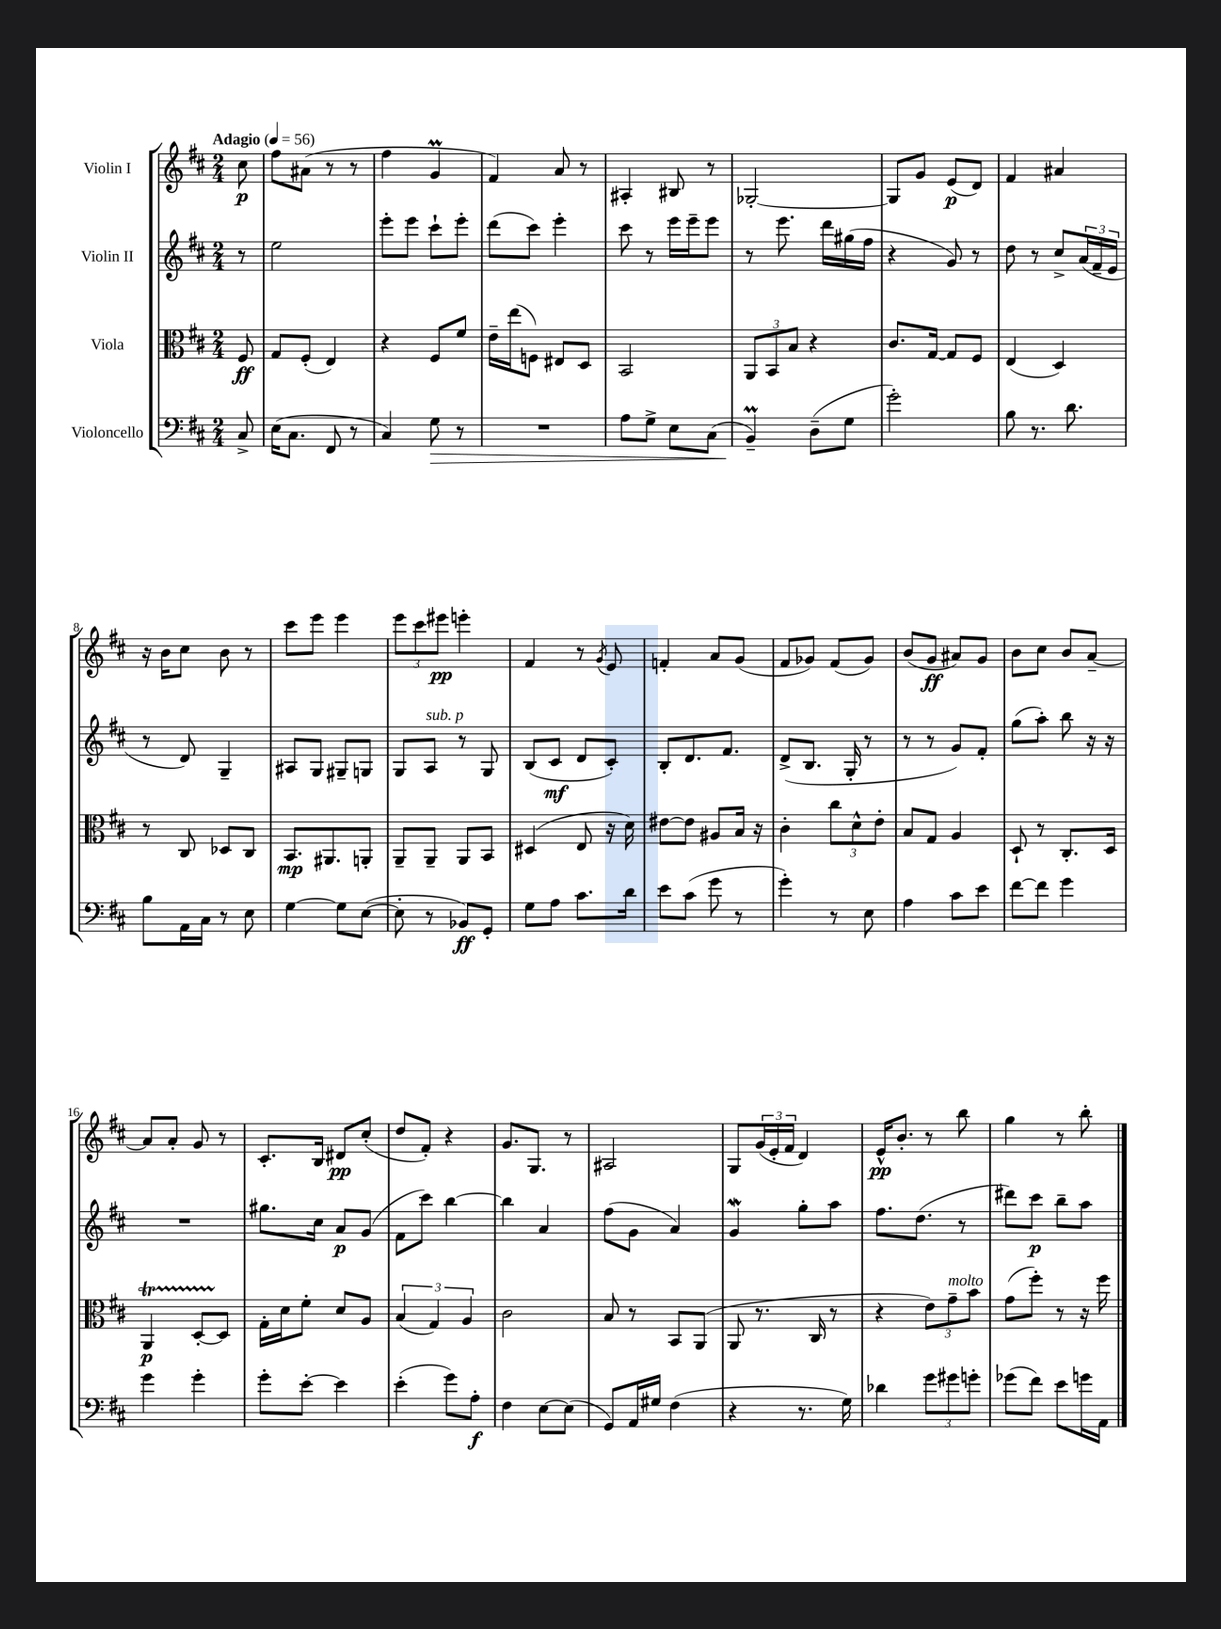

**kern	**dynam	**kern	**dynam	**kern	**dynam	**kern	**dynam
*part4	*part4	*part3	*part3	*part2	*part2	*part1	*part1
*staff4	*staff4	*staff3	*staff3	*staff2	*staff2	*staff1	*staff1
*I"Violoncello	*	*I"Viola	*	*I"Violin II	*	*I"Violin I	*
*clefF4	*	*clefC3	*	*clefG2	*	*clefG2	*
*k[f#c#]	*	*k[f#c#]	*	*k[f#c#]	*	*k[f#c#]	*
*M2/4	*	*M2/4	*	*M2/4	*	*M2/4	*
*MM56	*	*MM56	*	*MM56	*	*MM56	*
=	=	=	=	=	=	=	=
!	!	!	!	!	!	!LO:TX:a:B:t=Adagio	!
8C#^/	.	8F#/	ff	8r	.	8cc#\	p
=1	=1	=1	=1	=1	=1	=1	=1
(16E\KL	.	8G/L	.	2ee\	.	8ff#\L	.
8.C#\J	.	.	.	.	.	.	.
.	.	(8F#'/J	.	.	.	(8a#X\J	.
8FF#/	.	4E/)	.	.	.	8r	.
8r	.	.	.	.	.	8r	.
=2	=2	=2	=2	=2	=2	=2	=2
4C#/)	.	4r	.	8eee'\L	.	4ff#\	.
.	.	.	.	8eee\J	.	.	.
!	!LO:HP:b	!	!	!	!	!	!
8G\	>	8F#/L	.	8ccc#`\L	.	4gM/	.
8r	.	8f#/J	.	8eee'\J	.	.	.
=3	=3	=3	=3	=3	=3	=3	=3
2r	.	16e~\LL	.	(8ddd\L	.	4f#/)	.
.	.	(16ee\J	.	.	.	.	.
.	.	8Fn\J)	.	8ccc#\J)	.	.	.
.	.	8E#X/L	.	4eee'\	.	8a/	.
.	.	8D/J	.	.	.	8r	.
=4	=4	=4	=4	=4	=4	=4	=4
8A\L	.	2BB/	.	8ccc#\	.	4A#X'/	.
8G^\J	.	.	.	8r	.	.	.
8E\L	.	.	.	16eee\LL	.	8B#X/	.
.	.	.	.	16eee~\J	.	.	.
(8C#\J	.	.	.	8eee\J	.	8r	.
=5	=5	=5	=5	=5	=5	=5	=5
4BBM~/)	.	12AA/L	.	8r	.	[2G-X'/	.
.	.	12BB/	.	.	.	.	.
.	.	.	.	8.eee\	.	.	.
.	.	12B/J	.	.	.	.	.
(8D~\L	]	4r	.	.	.	.	.
.	.	.	.	16ddd\LL	.	.	.
8G\J	.	.	.	(16gg#X\	.	.	.
.	.	.	.	16ff#\JJ	.	.	.
=6	=6	=6	=6	=6	=6	=6	=6
2g'\)	.	8.c#/L	.	4r	.	8G-/L]	.
.	.	.	.	.	.	8g/J	.
.	.	[16G/Jk	.	.	.	.	.
.	.	8G/L]	.	8g/)	.	(8e/L	p
.	.	8F#/J	.	8r	.	8d/J)	.
=7	=7	=7	=7	=7	=7	=7	=7
8B\	.	(4E/	.	8dd\	.	4f#/	.
8.r	.	.	.	8r	.	.	.
.	.	4D/)	.	8cc#^/L	.	4a#X/	.
8.d\	.	.	.	.	.	.	.
.	.	.	.	(24a/L	.	.	.
.	.	.	.	24f#~/	.	.	.
.	.	.	.	24e/JJ	.	.	.
!!LO:LB:g=z
=8	=8	=8	=8	=8	=8	=8	=8
8B\L	.	8r	.	8r	.	16r	.
.	.	.	.	.	.	16b\KL	.
16AA\L	.	8C#/	.	8d/)	.	8cc#\J	.
16C#\JJ	.	.	.	.	.	.	.
8r	.	8D-X/L	.	4G~/	.	8b\	.
8E\	.	8C#/J	.	.	.	8r	.
=9	=9	=9	=9	=9	=9	=9	=9
[4G\	.	8.BB/L	mp	8A#X/L	.	8ccc#\L	.
.	.	.	.	8G/J	.	8eee\J	.
.	.	8.AA#X/	.	.	.	.	.
8G\L]	.	.	.	8G#X~/L	.	4eee\	.
([8E\J	.	8AAn'/J	.	8Gn/J	.	.	.
=10	=10	=10	=10	=10	=10	=10	=10
8E'\]	.	8AA~/L	.	8G/L	.	12eee\L	.
.	.	.	.	.	.	12ccc#\	.
!	!	!	!	!LO:TX:a:i:t=sub. p	!	!	!
8r	.	8AA~/J	.	8A/J	.	.	.
.	.	.	.	.	.	12eee#X\J	pp
8BB-X/L)	ff	8AA/L	.	8r	.	4eeen'\	.
8GG'/J	.	8BB/J	.	8G/	.	.	.
=11	=11	=11	=11	=11	=11	=11	=11
8G\L	.	(4D#X/	.	(8B/L	.	4f#/	.
8A\J	.	.	.	8c#/J	mf	.	.
8.c#\L	.	8E/	.	8d/L	.	8r	.
.	.	.	.	.	.	8qg/	.
.	.	16r	.	8c#'/J)	.	8e/	.
16d\Jk	.	16d\)	.	.	.	.	.
=12	=12	=12	=12	=12	=12	=12	=12
8e\L	.	[8e#X\L	.	8B'/L	.	4fn'/	.
(8c#\J	.	8e#\J]	.	8.d/	.	.	.
8g\	.	8A#X/L	.	.	.	8a/L	.
.	.	.	.	8.f#/J	.	.	.
8r	.	16B/Jk	.	.	.	(8g/J	.
.	.	16r	.	.	.	.	.
=13	=13	=13	=13	=13	=13	=13	=13
4g'\)	.	4c#'\	.	(8d^/L	.	8f#/L	.
.	.	.	.	8.B/J	.	8g-X/J)	.
8r	.	12cc#\L	.	.	.	(8f#/L	.
.	.	.	.	16G'/	.	.	.
.	.	12d^^\	.	.	.	.	.
8E\	.	.	.	8r	.	8g-/J)	.
.	.	12e'\J	.	.	.	.	.
=14	=14	=14	=14	=14	=14	=14	=14
4A\	.	8B/L	.	8r	.	(8b/L	.
.	.	8G/J	.	8r	.	8g/J	ff
8c#\L	.	4A/	.	8g/L)	.	8a#X/L)	.
8e\J	.	.	.	8f#'/J	.	8g/J	.
=15	=15	=15	=15	=15	=15	=15	=15
[8f#\L	.	8D`/	.	(8gg\L	.	8b\L	.
8f#\J]	.	8r	.	8aa'\J)	.	8cc#\J	.
4g\	.	8.C#'/L	.	8bb\	.	8b/L	.
.	.	.	.	16r	.	[8a~/J	.
.	.	16D/Jk	.	16r	.	.	.
!!LO:LB:g=z
=16	=16	=16	=16	=16	=16	=16	=16
4g\	.	4AAT/	p	2r	.	8a/L]	.
.	.	.	.	.	.	8a'/J	.
4g'\	.	[8DTTT'/L	.	.	.	8g/	.
.	.	8D/J]	.	.	.	8r	.
=17	=17	=17	=17	=17	=17	=17	=17
8g'\L	.	16G'\LL	.	8.gg#X\L	.	8.c#'/L	.
.	.	16d\J	.	.	.	.	.
[8e'\J	.	8f#'\J	.	.	.	.	.
.	.	.	.	16cc#\Jk	.	16B/Jk	.
4e\]	.	8d/L	.	8a/L	p	8d#X/L	pp
.	.	8A/J	.	(8g/J	.	(8cc#'/J	.
=18	=18	=18	=18	=18	=18	=18	=18
(4e'\	.	(6B/	.	8f#\L	.	8dd/L	.
.	.	.	.	8ccc#\J)	.	8f#'/J)	.
.	.	6G/)	.	.	.	.	.
8g\L)	.	.	.	[4bb\	.	4r	.
.	.	6A/	.	.	.	.	.
8A'\J	f	.	.	.	.	.	.
=19	=19	=19	=19	=19	=19	=19	=19
4F#\	.	2c#\	.	4bb\]	.	8.g/L	.
.	.	.	.	.	.	8.G/J	.
[8E\L	.	.	.	4a/	.	.	.
(8E\J]	.	.	.	.	.	8r	.
=20	=20	=20	=20	=20	=20	=20	=20
8GG/L)	.	8B/	.	(8ff#\L	.	2A#X/	.
16AA/L	.	8r	.	8g\J	.	.	.
16G#X/JJ	.	.	.	.	.	.	.
(4F#\	.	8BB/L	.	4a/)	.	.	.
.	.	(8AA/J	.	.	.	.	.
=21	=21	=21	=21	=21	=21	=21	=21
4r	.	8AA/	.	4gw/	.	8G/L	.
.	.	8.r	.	.	.	(24g/L	.
.	.	.	.	.	.	24e'/	.
.	.	.	.	.	.	24f#/JJ	.
8.r	.	.	.	8gg'\L	.	4d/)	.
.	.	16C#/	.	.	.	.	.
.	.	8r	.	8aa\J	.	.	.
16G\)	.	.	.	.	.	.	.
=22	=22	=22	=22	=22	=22	=22	=22
4d-X\	.	4r	.	8.ff#\L	.	16e^^/KL	pp
.	.	.	.	.	.	8.b'/J	.
.	.	.	.	(8.dd\J	.	.	.
12g\L	.	12e\L)	.	.	.	8r	.
!	!	!LO:TX:a:i:t=molto	!	!	!	!	!
12g#X\	.	12g~\	.	.	.	.	.
.	.	.	.	8r	.	8bb\	.
12gn'\J	.	12b\J	.	.	.	.	.
=23	=23	=23	=23	=23	=23	=23	=23
(8g-X\L	.	(8g\L	.	8ddd#X\L)	.	4gg\	.
8f#\J)	.	8ff#'\J)	.	8ccc#\J	p	.	.
8e\L	.	8r	.	8bb~\L	.	8r	.
16gn\L	.	16r	.	8aa\J	.	8bb'\	.
16AA\JJ	.	16ff#\	.	.	.	.	.
==	==	==	==	==	==	==	==
*-	*-	*-	*-	*-	*-	*-	*-
